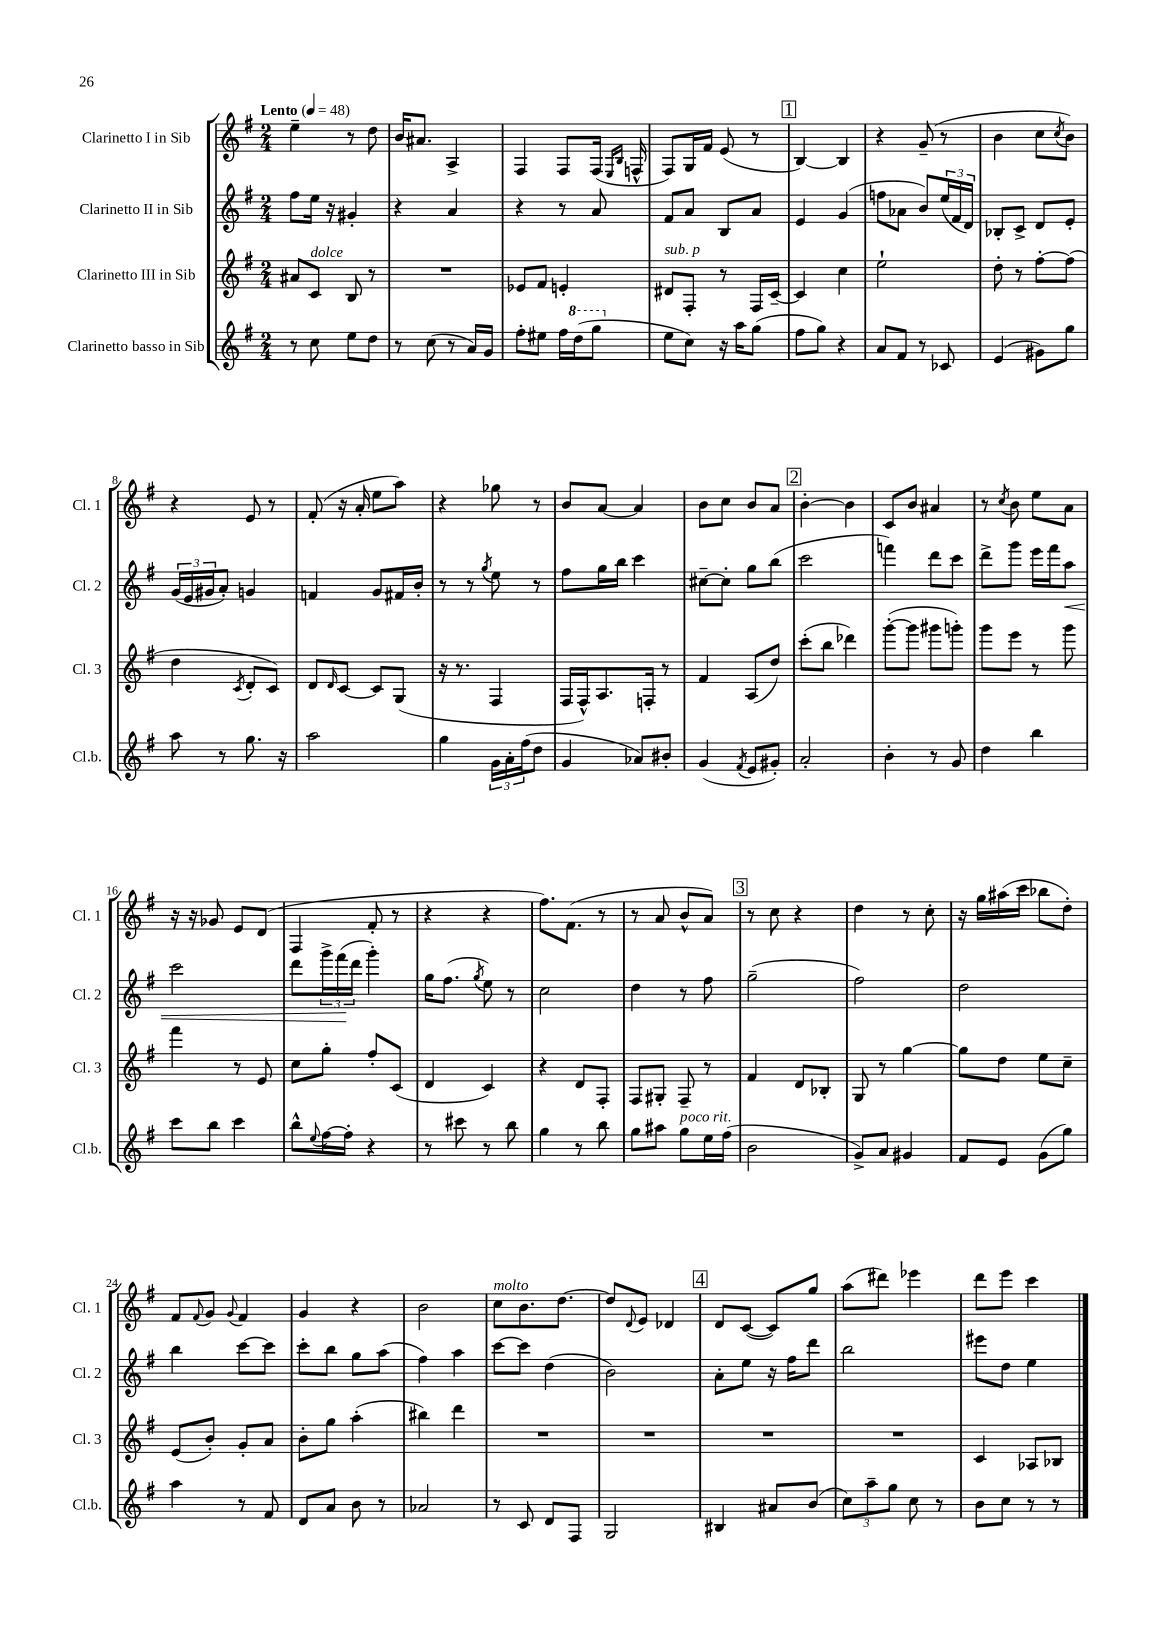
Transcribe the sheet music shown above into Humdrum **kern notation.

**kern	**kern	**kern	**kern
*staff4	*staff3	*staff2	*staff1
*clefG2	*clefG2	*clefG2	*clefG2
*k[f#]	*k[f#]	*k[f#]	*k[f#]
*M2/4	*M2/4	*M2/4	*M2/4
*MM48	*MM48	*MM48	*MM48
8r	8a#/L	8ff#\L	4ee~\
8cc\	8c/J	16ee\Jk	.
.	.	16r	.
8ee\L	8B/	4g#'/	8r
8dd\J	8r	.	8dd\
=	=	=	=
8r	2r	4r	16b/LK
.	.	.	8.a#/J
(8cc\	.	.	.
8r	.	4a/	4A^/
16a/LL)	.	.	.
16g/JJ	.	.	.
=	=	=	=
8ff#'\L	8e-/L	4r	4F#/
8ee#\J	8f#/J	.	.
16ff#\LL	4e'/	8r	8F#/L
(16ddd\J	.	.	.
8ggg\J	.	8a/	(16F#/Jk
.	.	.	16qqE/LL
.	.	.	16qqB/JJ
.	.	.	16F^^/
=	=	=	=
8ee\L	8d#/L	8f#/L	8F#/L)
8cc\J)	8F#'/J	8a/J	16G/L
.	.	.	16f#/JJ
16r	8r	8B/L	(8e/
16aa\LK	.	.	.
(8gg\J	16F#/LL	8a/J	8r
.	[16c~/JJ	.	.
=	=	=	=
8ff#\L	4c/]	4e/	[4B/)
8gg\J)	.	.	.
4r	4cc\	(4g/	4B/]
=	=	=	=
8a/L	2ee`\	8ff\L	4r
8f#/J	.	8a-\J	.
8r	.	8b/L)	(8g~/
8c-/	.	(24ee/L	8r
.	.	24f#/	.
.	.	24d/JJ)	.
=	=	=	=
(4e/	8dd'\	8B-'/L	4b\
.	8r	8c^/J	.
8g#\L)	[8ff#'\L	8d/L	8cc\L
.	.	.	8qcc/
8gg\J	(8ff#\]J	8e'/J	8b\J)
=	=	=	=
8aa\	4dd\	(24g/LL	4r
.	.	24e/	.
.	.	24g#/J	.
8r	.	8a'/J)	.
.	8qc/	.	.
8.gg\	8d'/L	4g/	8e/
.	8c/J)	.	8r
16r	.	.	.
=	=	=	=
2aa\	8d/L	4f/	(8f#'/
.	16qqd/	.	.
.	[8c/J	.	16r
.	.	.	16a'/
.	8c/]L	8g/L	8ee\L
.	(8G/J	16f#/L	8aa\J)
.	.	16b'/JJ	.
=	=	=	=
4gg\	16r	8r	4r
.	8.r	.	.
.	.	8r	.
.	.	8qgg/	.
24g\LL	4F#/	8ee\	8gg-\
24a'\	.	.	.
(24ff#\J	.	.	.
8dd\J	.	8r	8r
=	=	=	=
4g/	16F#/LL	8ff#\L	8b/L
.	16F#^^/J)	.	.
.	8.A/	16gg\L	[8a/J
.	.	16bb\JJ	.
8a-/L)	.	4ccc\	4a/]
.	16F'/Jk	.	.
8b#'/J	8r	.	.
=	=	=	=
(4g/	4f#/	[8cc#~\L	8b\L
.	.	8cc#'\]J	8cc\J
8qf#/	.	.	.
8e/L	(8A/L	8gg\L	8b/L
8g#'/J)	8dd/J)	(8bb\J	8a/J
=	=	=	=
2a'/	(8ccc'\L	2ccc\	[4b'\
.	8bb\J	.	.
.	4ddd-\)	.	4b\]
=	=	=	=
4b'\	([8ggg'\L	4fff\)	8c/L
.	8ggg\]J	.	8b/J
8r	8ggg#\L	8ddd\L	4a#/
8g/	8ggg'\J)	8ccc\J	.
=	=	=	=
4dd\	8ggg\L	8ddd^\L	8r
.	.	.	8qcc/
.	8eee\J	8ggg\J	8b\
4bb\	8r	16eee\LL	8ee\L
.	.	16fff#\J	.
.	8ggg\	8aa\J	8a\J
=	=	=	=
8ccc\L	4fff#\	2ccc\	16r
.	.	.	16r
8bb\J	.	.	8g-/
4ccc\	8r	.	8e/L
.	8e/	.	(8d/J
=	=	=	=
8bb^^\L	8cc\L	8ddd\L	4F#/
8qqee/	.	.	.
[16ff#\L	8gg'\J	24ggg^\L	.
.	.	(24fff#\	.
16ff#'\]JJ	.	.	.
.	.	24ddd\JJ	.
4r	8ff#'/L	4ggg'\)	8f#'/
.	(8c/J	.	8r
=	=	=	=
8r	4d/	16gg\LK	4r
.	.	(8.ff#\J	.
8ccc#\	.	.	.
.	.	8qgg/	.
8r	4c/)	8ee\)	4r
8bb\	.	8r	.
=	=	=	=
4gg\	4r	2cc\	8.ff#\L)
.	.	.	(8.f#\J
8r	8d/L	.	.
8bb\	8F#'/J	.	8r
=	=	=	=
8gg\L	8F#/L	4dd\	8r
8aa#\J	8G#'/J	.	8a/
8gg\L	8F#~/	8r	8b^^/L
16ee\L	8r	8ff#\	8a/J)
(16ff#\JJ	.	.	.
=	=	=	=
2b\	4f#/	(2gg~\	8r
.	.	.	8cc\
.	8d/L	.	4r
.	8B-'/J	.	.
=	=	=	=
8g^/L)	8G/	2ff#\)	4dd\
8a/J	8r	.	.
4g#/	[4gg\	.	8r
.	.	.	8cc'\
=	=	=	=
8f#/L	8gg\]L	2dd\	16r
.	.	.	16gg\LL
8e/J	8dd\J	.	(16aa#\
.	.	.	16ccc\JJ
(8g\L	8ee\L	.	8bb-\L
8gg\J)	8cc~\J	.	8dd'\J)
=	=	=	=
4aa\	(8e/L	4bb\	8f#/L
.	.	.	8qqf#/
.	8b'/J)	.	8g/J
.	.	.	8qqg/
8r	8g'/L	[8ccc\L	4f#/
8f#/	8a/J	8ccc\]J	.
=	=	=	=
8d/L	8b'\L	8ccc'\L	4g/
8a/J	8gg\J	8bb\J	.
8b\	(4aa'\	8gg\L	4r
8r	.	(8aa\J	.
=	=	=	=
2a-/	4bb#\)	4ff#\)	2b\
.	4ddd\	4aa\	.
=	=	=	=
8r	2r	[8ccc\L	8cc\L
8c/	.	8ccc\]J	8.b\
8d/L	.	(4dd\	.
.	.	.	[8.dd\J
8F#/J	.	.	.
=	=	=	=
2G/	2r	2b\)	8dd/]L
.	.	.	8qqd/
.	.	.	8e/J
.	.	.	4d-/
=	=	=	=
4B#/	2r	8a'\L	8d/L
.	.	8ee\J	([8c/J
8a#/L	.	16r	8c/]L)
.	.	16ff#\LK	.
(8b/J	.	8ddd\J	8gg/J
=	=	=	=
12cc\L)	2r	2bb\	(8aa\L
12aa~\	.	.	.
.	.	.	8ddd#\J)
12gg\J	.	.	.
8cc\	.	.	4eee-\
8r	.	.	.
=	=	=	=
8b\L	4c/	8eee#\L	8ddd\L
8cc\J	.	8dd\J	8eee\J
8r	8A-/L	4ee\	4ccc\
8r	8B-/J	.	.
==	==	==	==
*-	*-	*-	*-
